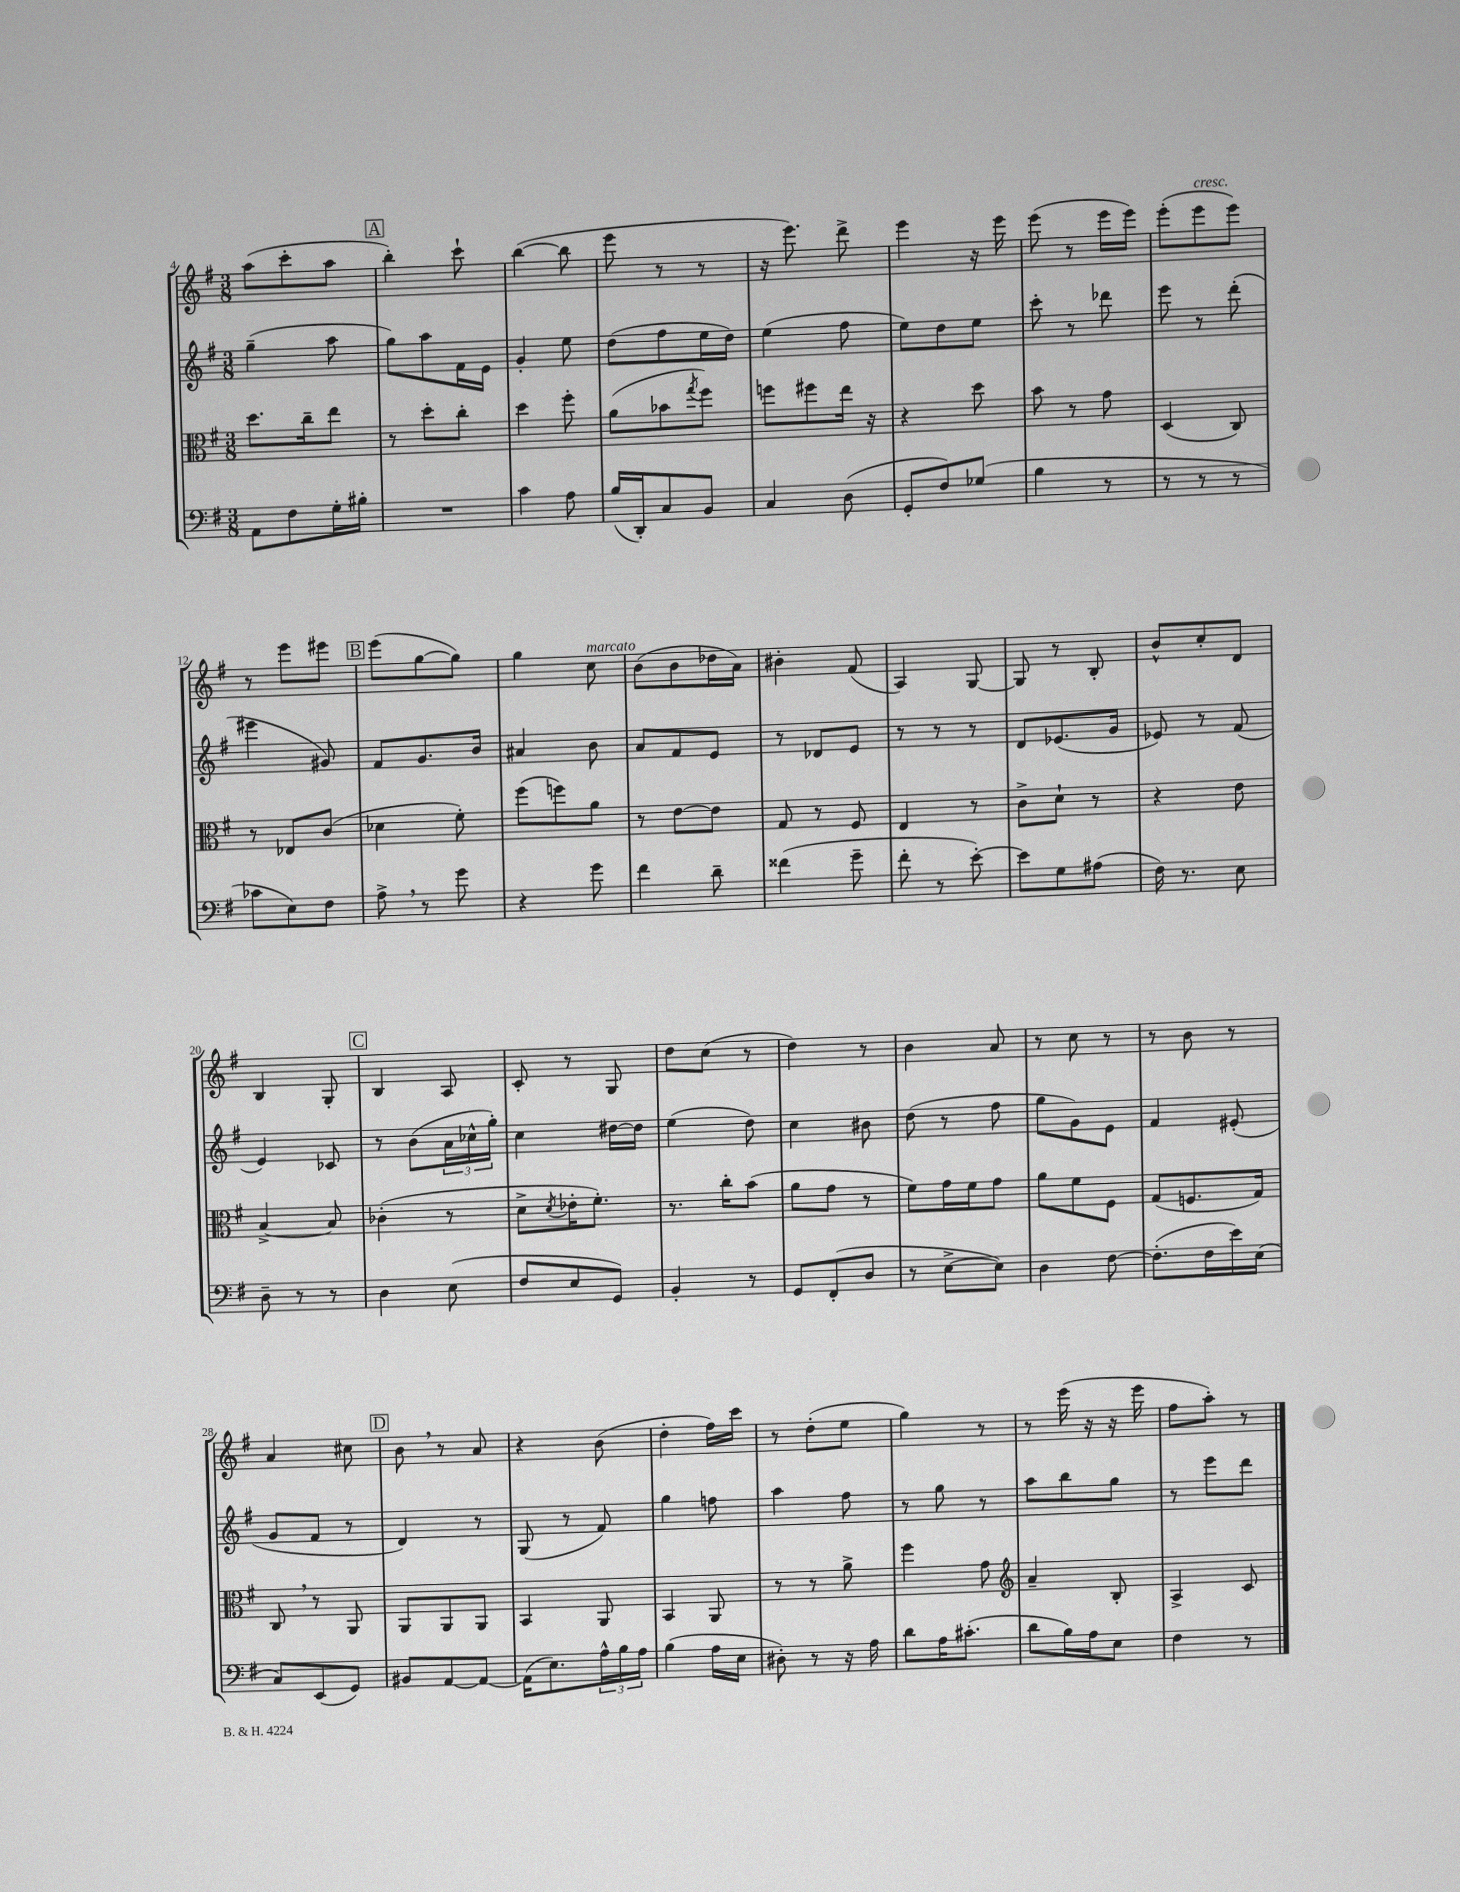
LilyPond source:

<<
\new StaffGroup <<
\new Staff = "s0" {
    \clef treble \key g \major \numericTimeSignature \time 3/8
    a''8( c'''8-. a''8 |
    \mark \markup { \box "A" } b''4-.) c'''8-! |
    b''4~( b''8 |
    e'''8 r8 r8 |
    r16 e'''8.) d'''8-> |
    e'''4 r16 e'''16 |
    e'''8( r8 e'''16 e'''16) |
    e'''8-.( e'''8^\markup { \italic "cresc." } e'''8) |
    r8 e'''8 eis'''8 |
    \mark \markup { \box "B" } e'''8( g''8~ g''8) |
    g''4 c''8^\markup { \italic "marcato" } |
    b'8( b'8 des''16 a'16) |
    bis'4-. fis'8( |
    a4) g8~ |
    g8 r8 b8-. |
    b'8-^ c''8-. d'8 |
    b4 g8-. |
    \mark \markup { \box "C" } b4 a8 |
    c'8-. r8 g8 |
    d''8 c''8( r8 |
    d''4) r8 |
    b'4 a'8 |
    r8 c''8 r8 |
    r8 b'8 r8 |
    a'4 cis''8 |
    \mark \markup { \box "D" } b'8 \breathe r8 a'8 |
    r4 b'8( |
    d''4-. fis''16) c'''16 |
    r8 d''8-.( e''8 |
    g''4) r8 |
    r8 e'''16( r16 r16 e'''16 |
    fis''8 a''8-.) r8 \bar "|." |
}
\new Staff = "s1" {
    \clef treble \key g \major \numericTimeSignature \time 3/8
    g''4--( a''8 |
    \mark \markup { \box "A" } g''8) a''8 fis'16 e'16 |
    g'4-. e''8 |
    d''8( fis''8 e''16 d''16) |
    e''4( fis''8 |
    e''8) d''8 e''8 |
    c'''8-. r8 des'''8 |
    e'''8 r8 d'''8-.( |
    eis'''4 gis'8) |
    \mark \markup { \box "B" } fis'8 g'8. b'16 |
    ais'4 b'8 |
    a'8 fis'8 e'8 |
    r8 des'8 e'8 |
    r8 r8 r8 |
    d'8 ees'8.( g'16 |
    ees'8) r8 fis'8( |
    e'4) ces'8 |
    \mark \markup { \box "C" } r8 b'8( \tuplet 3/2 { a'16 ces''16-^ g''16-.) } |
    c''4 dis''16~ dis''16 |
    e''4( d''8) |
    c''4 bis'8 |
    d''8( r8 fis''8 |
    g''8 g'8) e'8 |
    fis'4 eis'8-.( |
    g'8 fis'8 r8 |
    \mark \markup { \box "D" } d'4) r8 |
    g8( r8 fis'8) |
    g''4 f''8 |
    a''4 fis''8 |
    r8 g''8 r8 |
    a''8 b''8 g''8 |
    r8 e'''8 d'''8 \bar "|." |
}
\new Staff = "s2" {
    \clef alto \key g \major \numericTimeSignature \time 3/8
    d''8. c''16-- e''8 |
    \mark \markup { \box "A" } r8 d''8-. c''8-. |
    d''4 fis''8-. |
    a'8( bes'8 \acciaccatura { g''8 } fis''8) |
    f''8 fis''8 e''16 r16 |
    r4 d''8 |
    b'8 r8 g'8 |
    d4( c8) |
    r8 ees8 c'8( |
    \mark \markup { \box "B" } des'4 fis'8-.) |
    fis''8( f''8) a'8 |
    r8 e'8~ e'8 |
    g8 r8 fis8 |
    e4 r8 |
    c'8-> d'8-! r8 |
    r4 e'8 |
    b4~-> b8 |
    \mark \markup { \box "C" } ces'4-.( r8 |
    d'8-> \acciaccatura { d'8 } ees'16-. fis'8.-.) |
    r8. c''16-. b'8( |
    a'8 g'8 r8 |
    fis'8) g'16 fis'16 g'8 |
    a'8 fis'8 fis8 |
    g8( f8. g16) |
    c8 \breathe r8 a,8 |
    \mark \markup { \box "D" } a,8 a,8 a,8 |
    b,4 a,8 |
    b,4 a,8 |
    r8 r8 a'8-> |
    fis''4 g'8 |
    \clef treble a'4-- b8-. |
    a4-> c'8 \bar "|." |
}
\new Staff = "s3" {
    \clef bass \key g \major \numericTimeSignature \time 3/8
    a,8 fis8 g16-. bis16-. |
    \mark \markup { \box "A" } R4. |
    c'4 a8 |
    b16( d,16-.) c8 b,8 |
    c4 d8( |
    g,8-. fis8) ges8( |
    b4 r8 |
    r8 r8 r8 |
    ces'8 e8) fis8 |
    \mark \markup { \box "B" } a8-> \breathe r8 g'8 |
    r4 g'8 |
    fis'4 d'8-- |
    fisis'4( g'8-- |
    fis'8-. r8 e'8~-.) |
    e'8 g8 ais8( |
    fis16) r8. e8 |
    d8-- r8 r8 |
    \mark \markup { \box "C" } d4 e8( |
    fis8 e8 g,8) |
    b,4-. r8 |
    g,8 fis,8-.( d8 |
    r8 e8~-> e8) |
    d4 fis8~ |
    fis8.-.( fis16 e'16) e16( |
    c8) e,8( g,8) |
    \mark \markup { \box "D" } bis,8 a,8~ a,8~ |
    a,16( e8.) \tuplet 3/2 { a16-^ b16 a16 } |
    b4( a16 e16 |
    dis8-.) r8 r16 a16 |
    d'8 a16 cis'8.-.( |
    d'8 b16) a16 e8 |
    fis4 r8 \bar "|." |
}
>>
>>
\layout { \context { \Score currentBarNumber = #4 } }
